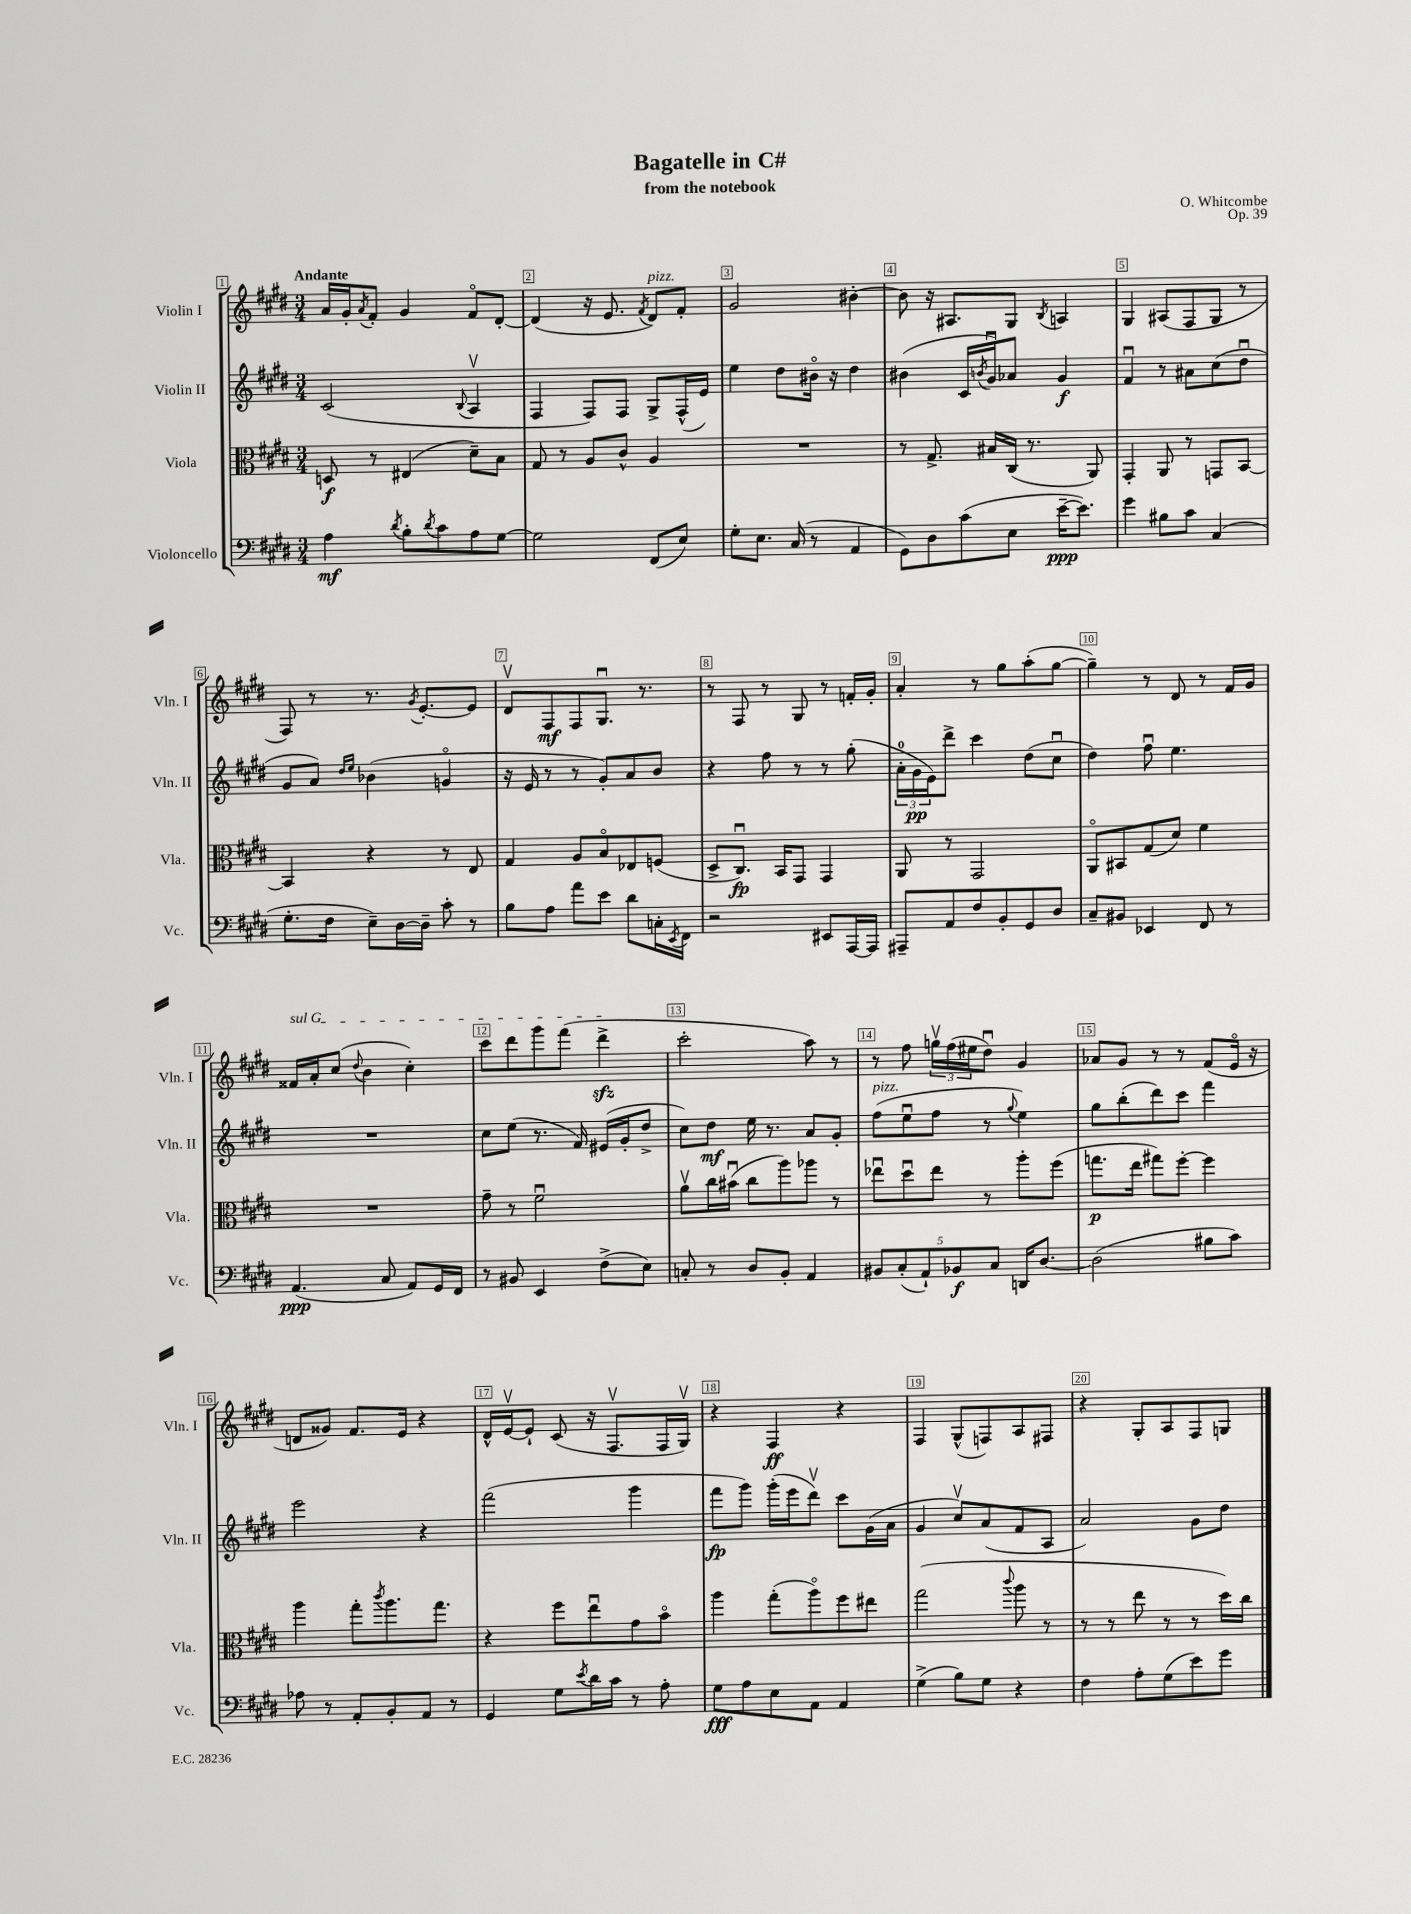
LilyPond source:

\header { title = "Bagatelle in C#" composer = "O. Whitcombe" subtitle = "from the notebook" opus = "Op. 39" }
<<
\new StaffGroup <<
\new Staff = "s0" \with { instrumentName = "Violin I" shortInstrumentName = "Vln. I" } {
    \clef treble \key e \major \numericTimeSignature \time 3/4 \tempo "Andante"
    a'16 gis'16-. \acciaccatura { a'8 } fis'8-. gis'4 fis'8\flageolet dis'8~-. |
    dis'4( r16 e'8. \acciaccatura { fis'8 } dis'8^\markup { \italic "pizz." }) fis'8-. |
    gis'2 bis'4~-. |
    bis'8 r16 ais8. gis8 \acciaccatura { b8 } a4 |
    gis4 ais8( fis8 gis8 r8 |
    fis8) r8 r8. \acciaccatura { gis'8 } e'8.~-. e'8 |
    dis'8\upbow fis8\mf fis8 gis8.\downbow r8. |
    r8 fis8 r8 gis8 r8 f'16-. gis'16-. |
    a'4-. r8 gis''8 a''8-.( gis''8~ |
    gis''4--) r8 dis'8 r8 fis'16 gis'16 |
    \once \override TextSpanner.bound-details.left.text = \markup { \italic "sul G" } fisis'16\startTextSpan a'16-. cis''8( \appoggiatura { dis''8 } b'4 cis''4-.) |
    cis'''8 dis'''8 gis'''8 fis'''8( dis'''4->\sfz\stopTextSpan |
    cis'''2-. a''8) r8 |
    r8 fis''8 \tuplet 3/2 { g''16\upbow fis''16( eis''16 } dis''8\downbow) gis'4 |
    aes'8 gis'8 r8 r8 fis'8( e'16\flageolet r16 |
    d'8 gisis'8) fis'8. e'16 r4 |
    dis'16-^ e'16~\upbow e'8-! cis'8( r16 fis8.\upbow fis16 gis16\upbow) |
    r4 fis4\ff r4 |
    fis4 gis8-^( f8) a8 fis8 |
    r4 gis8-. a8 fis8 g8 \bar "|." |
}
\new Staff = "s1" \with { instrumentName = "Violin II" shortInstrumentName = "Vln. II" } {
    \clef treble \key e \major \numericTimeSignature \time 3/4
    cis'2( \appoggiatura { b8 } a4\upbow |
    fis4 fis8) fis8 gis8-> fis16-^( e'16) |
    e''4 dis''8 bis'16\flageolet r16 dis''4 |
    bis'4( cis'16 \acciaccatura { b'8 } gis'16\downbow) aes'8 gis'4\f |
    fis'4\downbow r8 ais'8 cis''8( dis''8\downbow |
    gis'8 a'8) \grace { dis''16 e''16 } bes'4( g'4\flageolet |
    r16 e'16 r8 r8 gis'8-.) a'8 b'8 |
    r4 fis''8 r8 r8 gis''8-.( |
    \tuplet 3/2 { a'16-0-. gis'16\pp e'16) } dis'''8-> cis'''4 dis''8( cis''8\downbow |
    dis''4) fis''8\downbow e''4. |
    R2. |
    cis''8 e''8( r8. fis'16) eis'16( gis'16-. dis''8-> |
    cis''8) dis''8\mf e''16 r8. a'8 gis'8-. |
    fis''8^\markup { \italic "pizz." }( e''8\downbow fis''8 r8 \appoggiatura { gis''8 } e''4) |
    gis''8 b''8-.( dis'''8) cis'''8 fis'''4 |
    e'''2 r4 |
    fis'''2( gis'''4 |
    fis'''8\fp gis'''8) gis'''16-.( e'''16 dis'''8\upbow) cis'''8 gis'16( a'16 |
    gis'4 cis''8\upbow) a'8( fis'8 a8 |
    a'2) gis'8 dis''8 \bar "|." |
}
\new Staff = "s2" \with { instrumentName = "Viola" shortInstrumentName = "Vla." } {
    \clef alto \key e \major \numericTimeSignature \time 3/4
    d8\f r8 eis4( dis'8--) b8 |
    gis8 r8 a8 cis'8-^ a4 |
    R2. |
    r8 gis8.-> bis16 cis16( r8. a,8) |
    gis,4-. a,8 r8 g,8 b,8~ |
    b,4 r4 r8 e8 |
    gis4 a8 b8\flageolet ees8 f8( |
    dis8-> cis8.\downbow\fp) b,16 gis,8 gis,4 |
    a,8 r8 gis,2 |
    a,8\flageolet bis,8 gis8( dis'8) fis'4 |
    R2. |
    gis'8-- r8 fis'2\downbow |
    a'8\upbow cis''16 bis'16\downbow( cis''8 a''8) aes''8 r8 |
    ees''8\downbow dis''8\downbow ees''8 r8 a''8-. fis''8( |
    g''8.\p e''16 gis''8) fis''8~-. fis''4 |
    a''4 gis''8-. \acciaccatura { cis'''8 } a''8. gis''8. |
    r4 fis''8 e''8\downbow gis'8 b'8\flageolet |
    a''4 gis''8-.( a''8\flageolet) fis''8 eis''8 |
    gis''2( \appoggiatura { cis'''8 } a''8 r8 |
    r8 r8 e''8 r8 r8 dis''16) cis''16 \bar "|." |
}
\new Staff = "s3" \with { instrumentName = "Violoncello" shortInstrumentName = "Vc." } {
    \clef bass \key e \major \numericTimeSignature \time 3/4
    a4\mf \acciaccatura { dis'8 } b8-. \acciaccatura { dis'8 } cis'8 a8 gis8~ |
    gis2 fis,8( e8) |
    gis8-. e8. cis16( r8 a,4 |
    gis,8) dis8 cis'8( e8 e'16~--\ppp e'8.) |
    gis'4 bis8 cis'8 cis4( |
    gis8.-. fis16 e8--) dis16~ dis16-- cis'8-. r8 |
    b8 a8 a'8 e'8 dis'8 c16-. \acciaccatura { e,8 } fis,16 |
    r2 eis,8 a,,16~ a,,16 |
    ais,,8-- a,8 fis8 b,8-. gis,8 dis8 |
    cis8-- bis,8 ees,4 fis,8 r8 |
    a,4.\ppp( cis8 a,8) gis,16 fis,16 |
    r8 bis,8 e,4 fis8->( e8) |
    c8-. r8 dis8 b,8-. a,4 |
    \tuplet 5/4 { bis,8 cis8-.( a,8-!) bes,8\f cis8 } d,16 dis8.~ |
    dis2( bis8 cis'8) |
    aes8 r8 a,8-. b,8-. a,8 r8 |
    gis,4 gis8 \acciaccatura { e'8 } dis'16 cis'16 r8 a8-. |
    gis8\fff a8 e8 a,8 a,4 |
    gis4->( b8) gis8 r4 |
    fis4 a8-. gis8( e'8) gis'8 \bar "|." |
}
>>
>>
\layout { \context { \Score \override BarNumber.break-visibility = ##(#f #t #t) barNumberVisibility = #all-bar-numbers-visible \override BarNumber.stencil = #(make-stencil-boxer 0.1 0.3 ly:text-interface::print) } }
